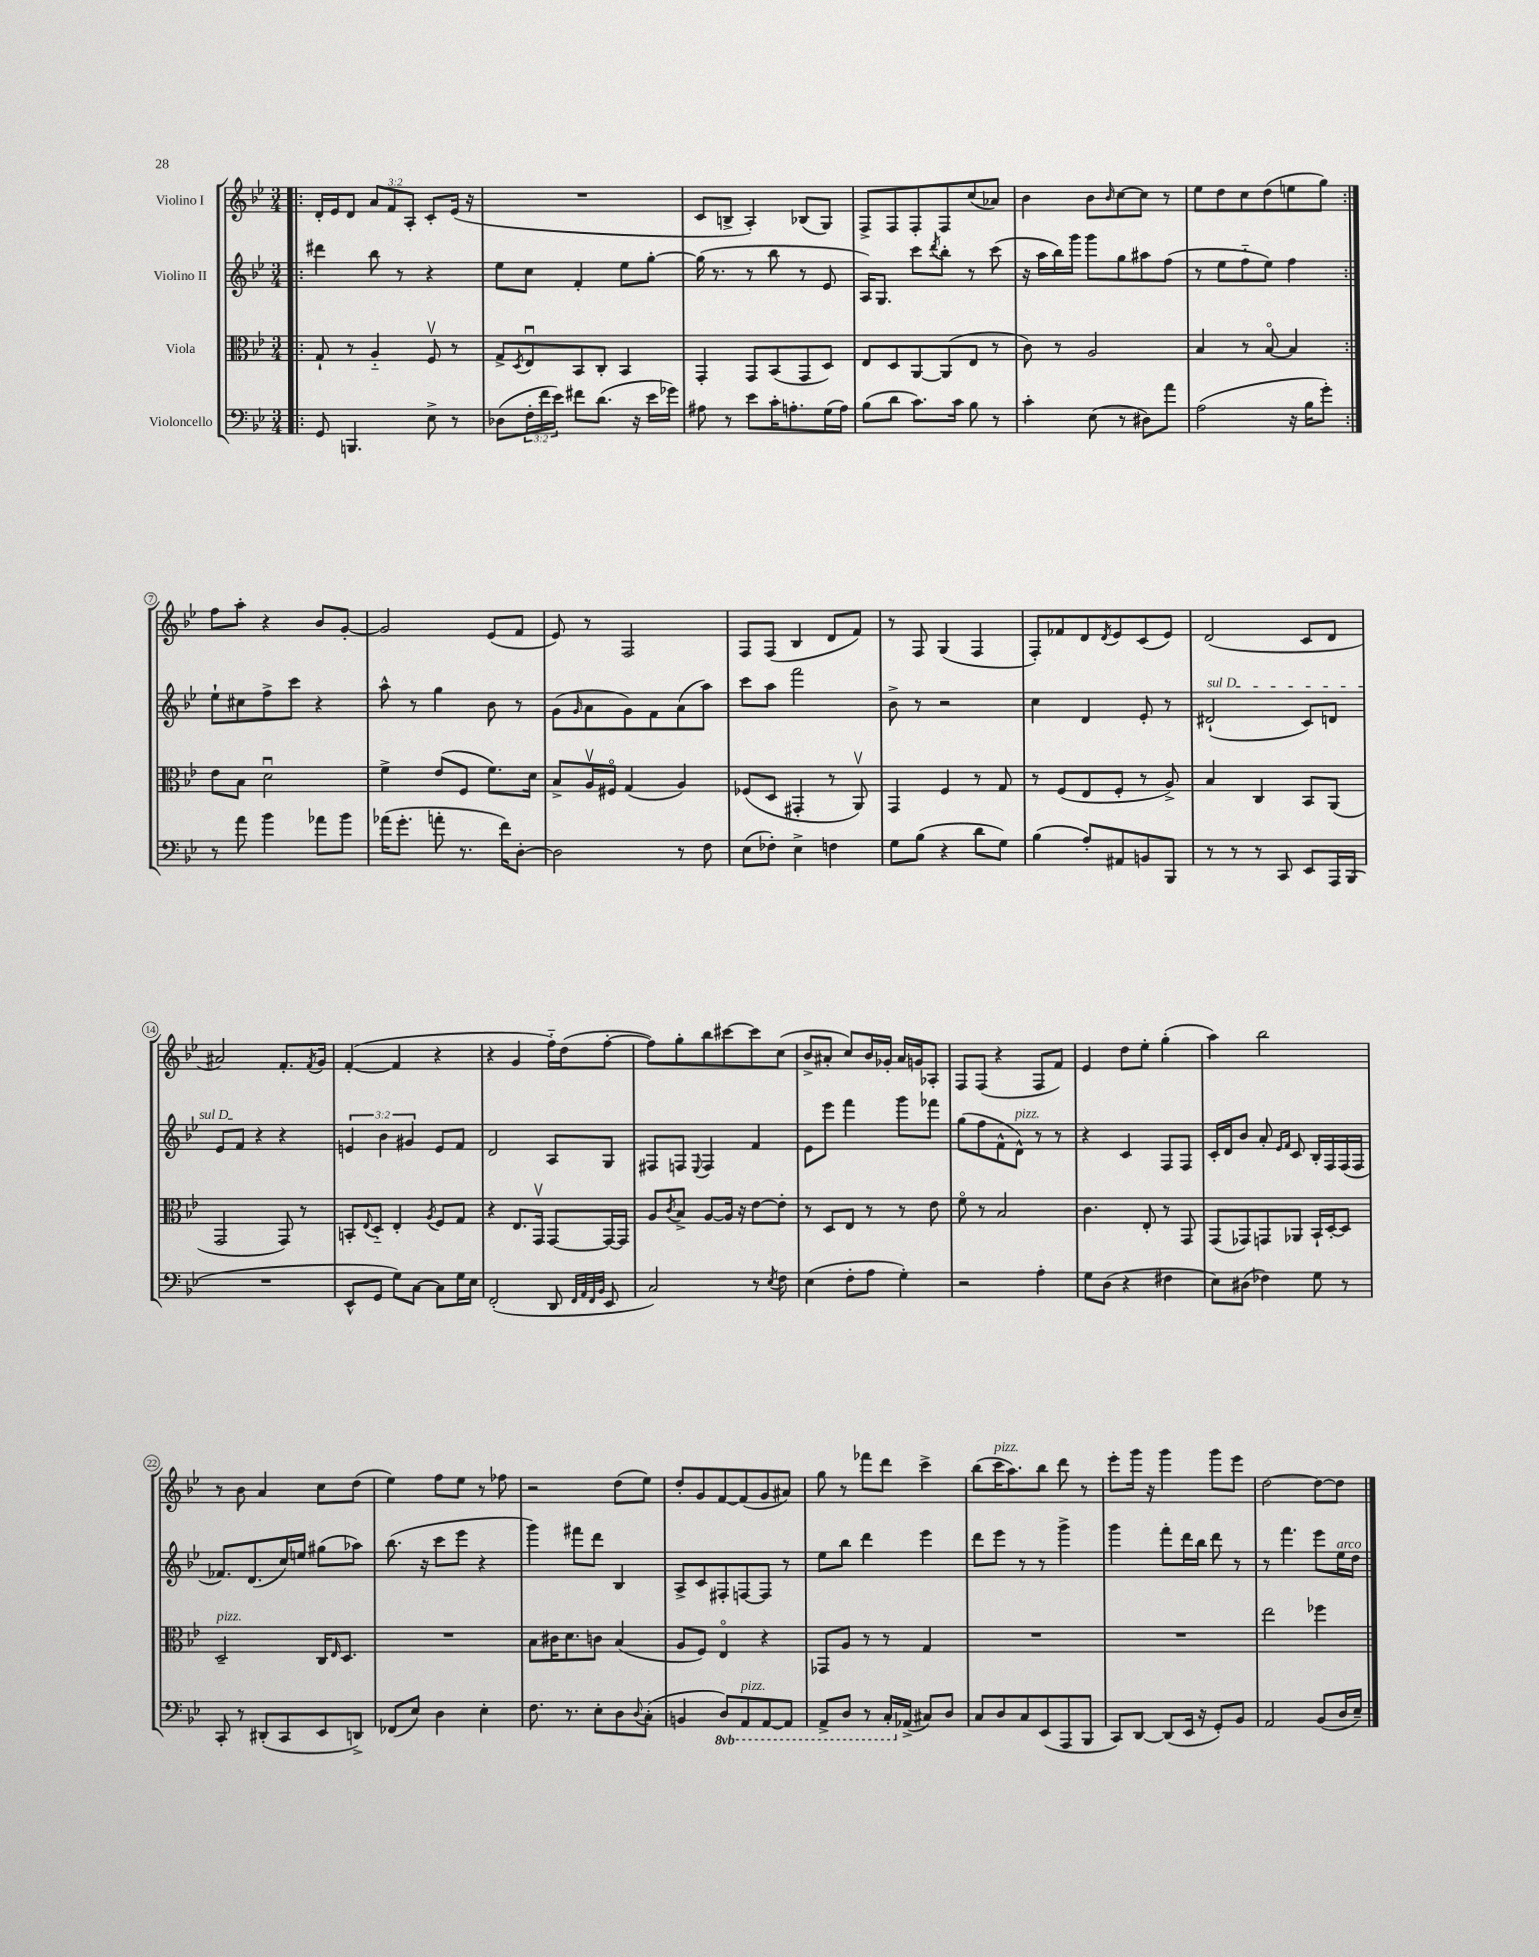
<<
\new StaffGroup <<
\new Staff = "s0" \with { instrumentName = "Violino I" } {
    \clef treble \key bes \major \numericTimeSignature \time 3/4 \override Staff.TupletNumber.text = #tuplet-number::calc-fraction-text
    \repeat volta 2 { \bar ".|:" d'16-. ees'16 d'8 \tuplet 3/2 { a'8 f'8 a8-. } c'8-. ees'16( r16 |
    R2. |
    c'8 b8-> a4-.) bes8( g8) |
    f8-> f8 f8-. f8 c''8( aes'8) |
    bes'4 bes'8 \grace { bes'16 } c''8~ c''8 r8 |
    ees''8 d''8 c''8 d''8( e''8 g''8) | }
    f''8 a''8-. r4 bes'8 g'8~-. |
    g'2 ees'8( f'8 |
    ees'8) r8 f2 |
    f8 f8( bes4 d'8 f'8) |
    r8 f8 g4( f4 |
    f8-.) fes'8 d'8 \acciaccatura { d'8 } ees'8 c'8( ees'8) |
    d'2( c'8 d'8 |
    ais'2) f'8.-. \acciaccatura { f'8 } g'16 |
    f'4~-.( f'4 r4 |
    r4 g'4 f''16-_) d''16( f''8~-. |
    f''8) g''8-. bes''8 cis'''8~ cis'''8 c''8( |
    bes'8-> ais'8-. c''8) bes'16 ges'16-. ais'16 g'16 aes8-. |
    f8 f8( r4 f8 f'8) |
    ees'4 d''8 ees''8-. g''4-.( |
    a''4) bes''2 |
    r8 bes'8 a'4 c''8 d''8( |
    ees''4) f''8 ees''8 r8 fes''8 |
    r2 d''8( ees''8) |
    d''8-. g'8 f'8~ f'8( g'8 ais'8) |
    g''8 r8 fes'''8 d'''8 c'''4-> |
    bes''8( c'''16^\markup { \italic "pizz." } a''8.) bes''8 d'''8 r8 |
    ees'''8-. g'''16 r16 g'''4 g'''8 ees'''8 |
    d''2~ d''8~ d''8 \bar "|." |
}
\new Staff = "s1" \with { instrumentName = "Violino II" } {
    \clef treble \key bes \major \numericTimeSignature \time 3/4 \override Staff.TupletNumber.text = #tuplet-number::calc-fraction-text
    \repeat volta 2 { \bar ".|:" dis'''4 bes''8 r8 r4 |
    ees''8 c''8 f'4-. ees''8 g''8~-. |
    g''16( r8. r8 bes''8 r8 ees'8 |
    a16) g8. c'''8 \acciaccatura { d'''8 } bes''8-. r8 c'''8( |
    r16 a''16 bes''16) g'''16 g'''8 g''8 ais''8 f''8( |
    r8 ees''8 f''8-_ ees''8) f''4 | }
    ees''8-! cis''8 f''8-> c'''8 r4 |
    a''8-^ r8 g''4 bes'8 r8 |
    g'8( \grace { g'16 } a'8 g'8) f'8 a'8( a''8) |
    c'''8 a''8 f'''2 |
    bes'8-> r8 r2 |
    c''4 d'4 ees'8-. r8 |
    \once \override TextSpanner.bound-details.left.text = \markup { \italic "sul D" } dis'2-!\startTextSpan( c'8) d'8 |
    ees'8 f'8\stopTextSpan r4 r4 |
    \tuplet 3/2 { e'4 bes'4 gis'4 } e'8 f'8 |
    d'2 a8 g8 |
    fis8 f8 \appoggiatura { ees8 } f4 f'4 |
    ees'8 ees'''8 f'''4 g'''8 fes'''8 |
    g''8( f''8 f'8-^ d'8-^^\markup { \italic "pizz." }) r8 r8 |
    r4 c'4 f8 f8 |
    c'16-. d'16 bes'8 a'8-. \grace { ees'16 f'16 } c'8 bes16-. f16 f16( f16 |
    fes'8.) d'8.( c''16) e''16 gis''8( aes''8) |
    bes''8.( r16 c'''8 ees'''8 r4 |
    g'''4) fis'''8 d'''8 bes4 |
    a8-> c'8 fis8-. f8~ f8 r8 |
    ees''8 bes''8 d'''4 ees'''4 |
    d'''8 ees'''8 r8 r8 g'''4-> |
    g'''4 f'''8-. d'''16 bes''16 d'''8 r8 |
    r8 f'''4. ees'''8 ees''16^\markup { \italic "arco" } d''16 \bar "|." |
}
\new Staff = "s2" \with { instrumentName = "Viola" } {
    \clef alto \key bes \major \numericTimeSignature \time 3/4
    \repeat volta 2 { \bar ".|:" g8-! r8 a4-_ f8\upbow r8 |
    g8-> \acciaccatura { d8 } ees8\downbow bes,8 c8-. bes,4 |
    g,4-. g,8 bes,8( g,8 d8) |
    ees8 d8 a,8~ a,8( ees8 r8 |
    c'8) r8 a2 |
    bes4 r8 bes8~\flageolet bes4 | }
    ees'8 bes8 d'2\downbow |
    f'4-> ees'8( f8 f'8.) d'16 |
    bes8-> a16\upbow fis16\flageolet g4( a4) |
    fes8( d8 gis,4-. r8 a,8\upbow) |
    g,4 f4 r8 g8 |
    r8 f8( ees8 f8-. r8 a8->) |
    bes4 c4 bes,8 a,8( |
    g,2 g,8) r8 |
    b,8-. \appoggiatura { ees8 } d8-_ ees4-. \acciaccatura { a8 } f8 g8 |
    r4 ees8. g,16\upbow g,8~ g,16~ g,16 |
    a8 \acciaccatura { c'8 } bes8-> a8~ a16 r16 ees'8~ ees'8-. |
    r8 d8 ees8 r8 r8 ees'8 |
    f'8\flageolet r8 bes2 |
    c'4. ees8-. r8 g,8 |
    g,8( ges,8) g,8 aes,8 bes,16-! d16~-. d8 |
    d2--^\markup { \italic "pizz." } c16 \grace { ees16 } d8. |
    R2. |
    bes8 cis'16 d'8. c'8 bes4( |
    a8 f8) ees4\flageolet r4 |
    ges,8 a8 r8 r8 g4 |
    R2. |
    R2. |
    ees''2 fes''4 \bar "|." |
}
\new Staff = "s3" \with { instrumentName = "Violoncello" } {
    \clef bass \key bes \major \numericTimeSignature \time 3/4 \override Staff.TupletNumber.text = #tuplet-number::calc-fraction-text \set Staff.ottavationMarkups = #ottavation-simple-ordinals
    \repeat volta 2 { \bar ".|:" g,8 b,,4. ees8-> r8 |
    des8( \tuplet 3/2 { f16-. f'16 ees'16) } fis'8 d'8.( r16 ees'16 ges'16) |
    ais8 r8 ees'8 c'16-. a8.-. g16( a16) |
    bes8( d'8 c'8.) c'16 bes8 r8 |
    c'4-. ees8( r8 dis8) a'8 |
    a2( r16 bes16 g'8-.) | }
    r8 a'8 bes'4 aes'8 bes'8 |
    aes'16( g'8.-. a'8-. r8. f'16) d8~-. |
    d2 r8 f8 |
    ees8( fes8-.) ees4-> f4 |
    g8 bes8( r4 d'8 g8) |
    bes4( a8-.) ais,8 b,8 bes,,8 |
    r8 r8 r8 c,8 ees,8 a,,16 bes,,16( |
    R2. |
    ees,8-^ g,8 g8) c8~ c8 g16 ees16 |
    f,2-.( d,8 \grace { f,32 a,32 f,32 bes,32 } ees,8 |
    c2) r8 \acciaccatura { ees8 } f8 |
    ees4( f8-. a8 g4-.) |
    r2 a4-. |
    g8 d8( r4 fis4 |
    ees8) dis8( fes4) g8 r8 |
    c,8-. r8 dis,8-.( c,8 ees,8 d,8->) |
    fes,8( ees8) d4 ees4-. |
    f8. r8. ees8-. d8 \appoggiatura { d8 } c8-.( |
    b,4 \ottava #-1 d,8) a,,8^\markup { \italic "pizz." } a,,8~ a,,8 |
    a,,8-> d,8 r8 c,16-. \ottava #0 aes,16->( cis8) d8 |
    c8 d8 c8 ees,8( a,,8 bes,,8 |
    c,8) d,8~ d,8( ees,16 r16 g,8-.) bes,8 |
    a,2 bes,8( d16 ees16--) \bar "|." |
}
>>
>>
\layout { \context { \Score \override BarNumber.stencil = #(make-stencil-circler 0.1 0.3 ly:text-interface::print) } }
